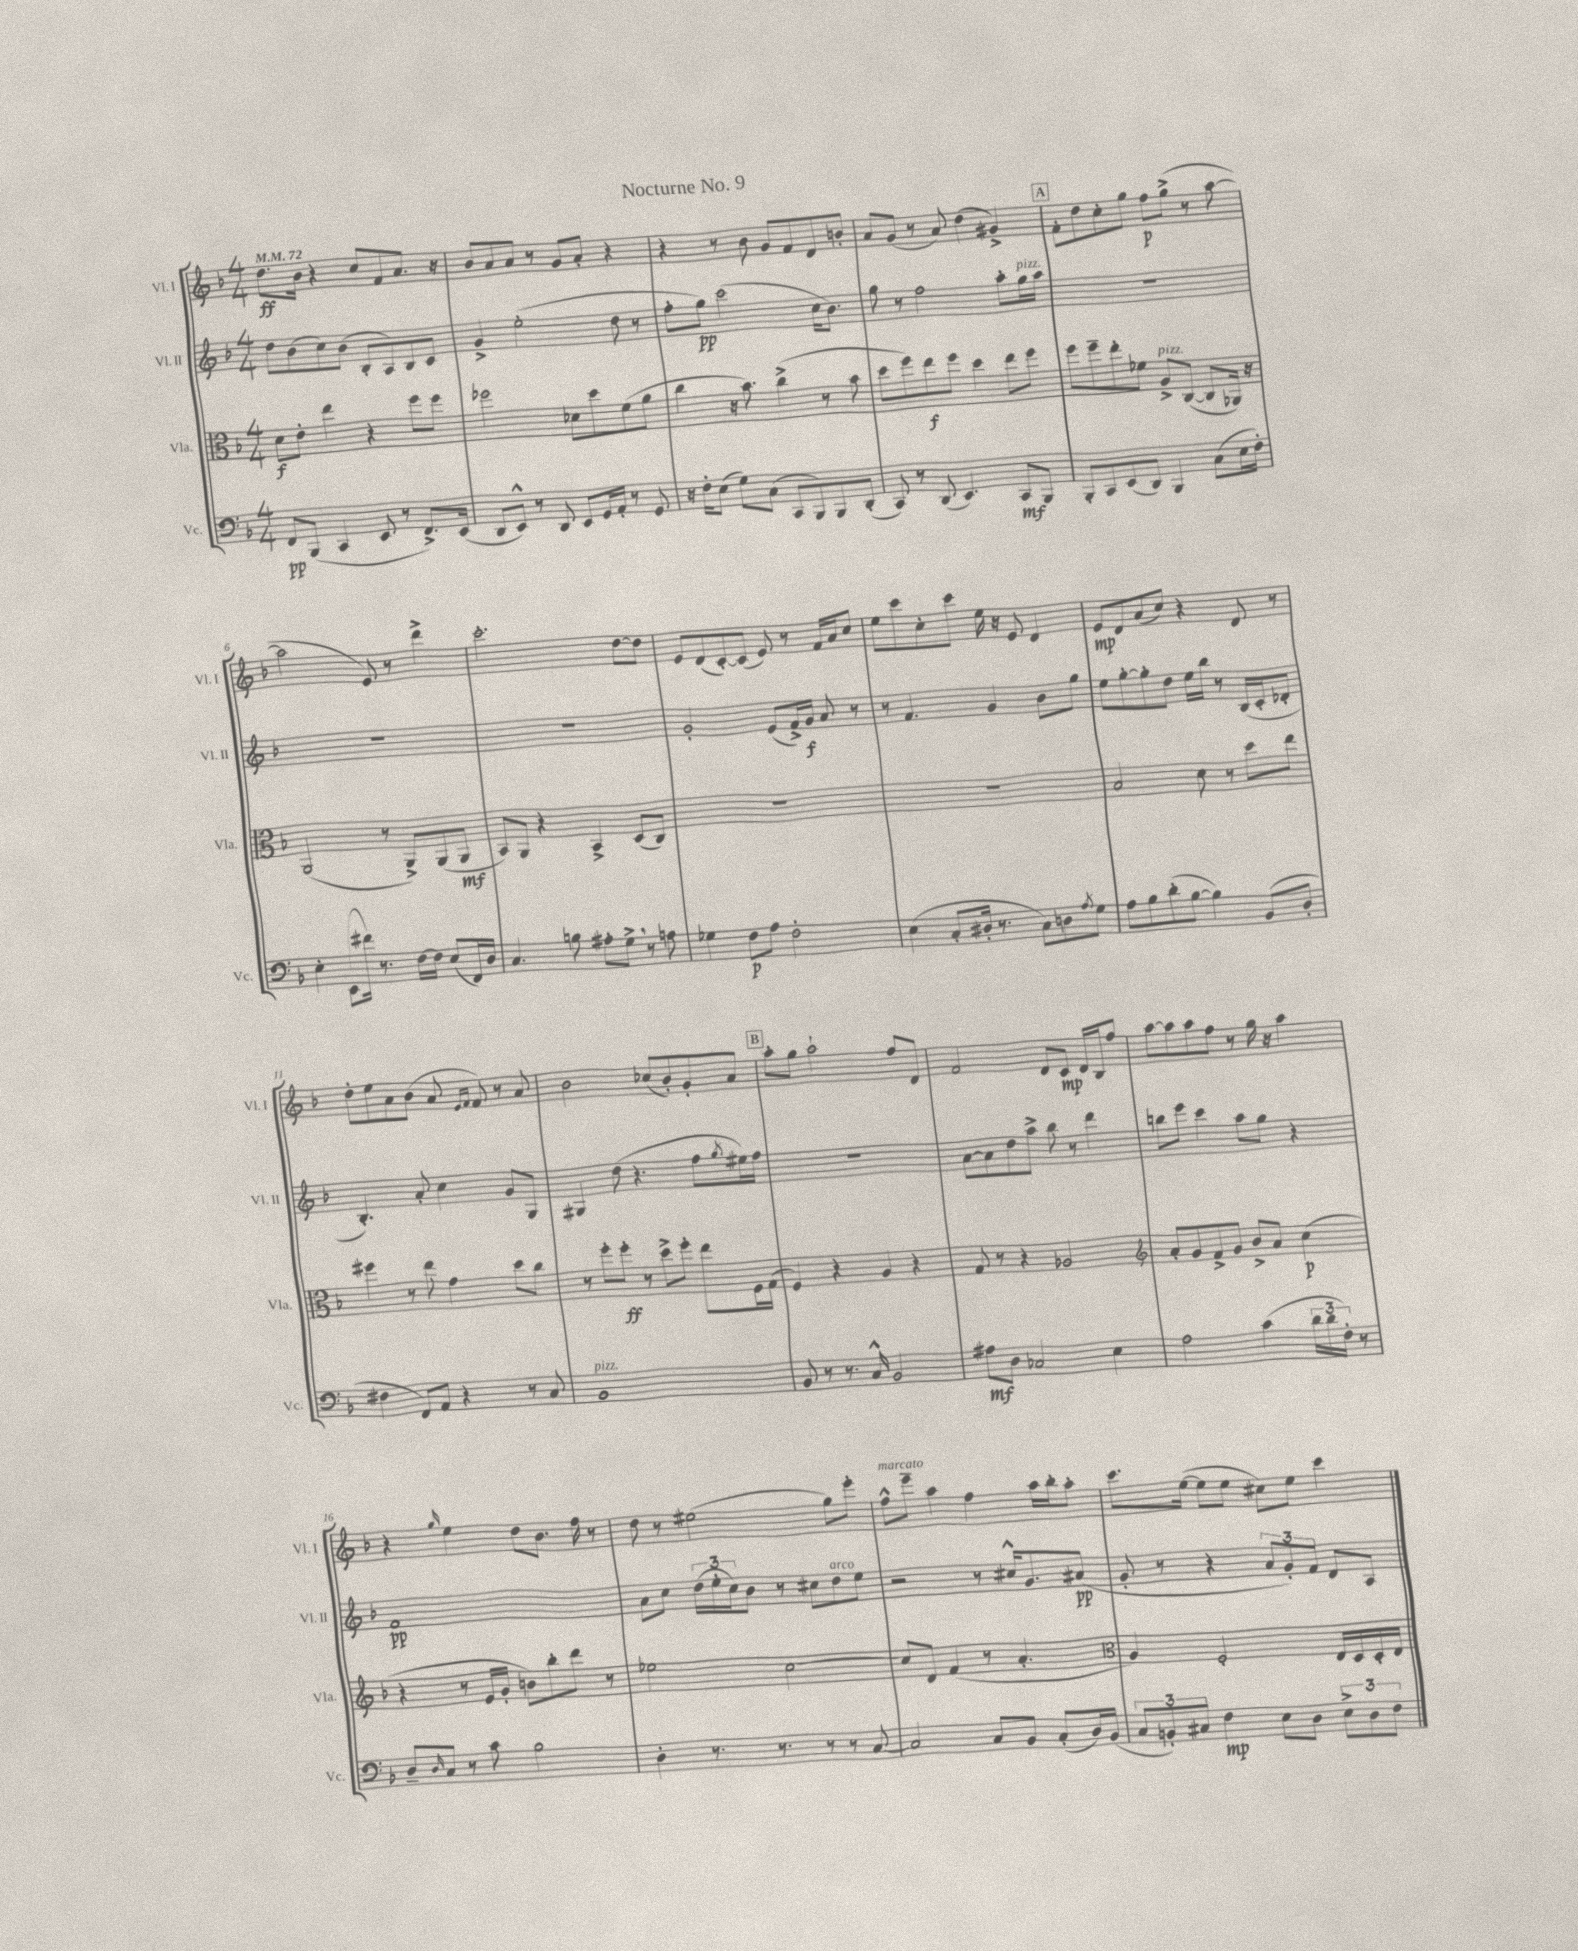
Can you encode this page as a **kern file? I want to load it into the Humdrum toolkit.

**kern	**kern	**kern	**kern
*staff4	*staff3	*staff2	*staff1
*clefF4	*clefC3	*clefG2	*clefG2
*k[b-]	*k[b-]	*k[b-]	*k[b-]
*M4/4	*M4/4	*M4/4	*M4/4
*MM72	*MM72	*MM72	*MM72
8FF	8d	8dd	8.dd
(8BBB-	8e'	(8b-	.
.	.	.	16b-
4CC	4ee	8cc)	4r
.	.	(8b-	.
8EE	4r	8B-'	8cc
8r	.	8A)	8f
8.FF^)	8ff	8B-	8.a
.	8ff	8c	.
(16EE	.	.	16r
=	=	=	=
8DD	2ff-	4g^	8b-
8EE^^)	.	.	8a
8r	.	(2ee'	8a
8DD	.	.	8r
8EE	8d-	.	8g
16GG	8dd	.	8a'
16AA'	.	.	.
8r	(8f	8dd	4r
8GG	8a	8r	.
=	=	=	=
16r	4cc	8ff'	4r
16F'	.	.	.
(8E	.	8gg)	.
8G)	16r	(2ccc	8r
.	8.b-)	.	.
(8C	.	.	8b-
8CC	(4cc^	.	8g
8BBB-)	.	.	8f
8BBB-	8r	16cc	8d
.	.	8.b-)	.
(8DD'	8b-	.	8b'
=	=	=	=
8CC)	8dd	8gg	8a
8r	8ff)	8r	(8g
(8DD	8ee	2ff	8r
4.EE)	8ff	.	8a)
.	4dd	.	(4dd
8CC	8ee	8aa'	4g#^)
8BBB-	8ff	16gg	.
.	.	16aa	.
=	=	=	=
8BBB-'	8ff	1r	8f'
8CC	8ff~	.	8dd
(8EE	8ee'	.	8cc'
8DD)	8f-	.	8gg
4BBB-	8A^	.	8ff
.	([8C	.	(8gg^
(8C	8C]	.	8r
16E	16AA-)	.	[8aa
16F')	16r	.	.
=	=	=	=
4E'	(2AA	1r	2aa]
(8EE	.	.	.
16f#)	.	.	.
8.r	.	.	.
.	8r	.	8e)
[16F	8AA^)	.	8r
16F]	.	.	.
(8E	(8AA	.	4ddd^
16FF)	8AA	.	.
16D	.	.	.
=	=	=	=
4.C	8BB-)	1r	2.ccc'
.	8AA	.	.
.	4r	.	.
8B	.	.	.
8A#'	4BB-^	.	.
8G^	.	.	.
8r	(8D	.	[8dd
8A	8C)	.	8dd]
=	=	=	=
4G-	1r	2g'	8e
.	.	.	(8d
8F	.	.	[8c')
8A	.	.	(8c]
2F'	.	(8e	8e)
.	.	16f^)	8r
.	.	16g	.
.	.	8a	16f
.	.	.	16a
.	.	8r	8cc
=	=	=	=
(4E	1r	8r	8ee
.	.	4.f	8ccc
8C'	.	.	8cc'
16D#'	.	.	8ccc
8.r	.	.	.
.	.	4g	16ee
.	.	.	16r
8C)	.	.	8e
8D	.	8b-	4d
8qA	.	.	.
8G	.	8gg	.
=	=	=	=
8A	2B-	8ee	8e
8B-	.	[8gg'	8d
(8d'	.	8gg']	(8a
[8B-	.	8dd	8cc)
4B-])	8d	16ee	4r
.	.	16bb-	.
.	8r	8r	.
(8BB-	8dd	(16B-	8d
.	.	16c'	.
8D'	8ee	8d-'	8r
=	=	=	=
4F#	4ff#	4.B-')	8dd'
.	.	.	8ee
8FF)	8r	.	8a
8AA	8ee	8a'	(8b-
4r	4g	4cc	8a
.	.	.	16qqe
.	.	.	16qqf
.	.	.	8f)
8r	8dd	8g	8r
8C	8cc	8G	8a
=	=	=	=
1BB-	8r	4G#	2b-
.	8ff'	.	.
.	8ff'	(8dd	.
.	8r	4.r	.
.	8dd^	.	(8cc-
.	8ff'	.	8b-')
.	8ee	8ff	8g'
.	.	8qgg	.
.	16F	16ee#)	8a
.	(16G	16ff	.
=	=	=	=
8BB-	4F)	1r	8aa'
8r	.	.	8gg
8.r	4r	.	2aa`
16C^^	.	.	.
2BB-	4A	.	.
.	4r	.	8ff
.	.	.	8d
=	=	=	=
8A#	8G	[8a	2f
8D	8r	8a]	.
2C-	4r	8dd	.
.	.	8aa^	.
.	2A-	8bb-	8d
.	.	8r	8c
4E	.	4ddd	16d
.	.	.	16B-
.	.	.	8ff
=	=	=	=
*	*clefG2	*	*
2A	8a'	8bb	[8aa
.	8g	8eee	8aa]
.	8f^	4ccc	8aa
.	8g	.	8ff
(4c	8b-^	8aa	8r
.	8a	8gg	16gg
.	.	.	16r
24d	(4cc	4r	4aa
24d	.	.	.
24F')	.	.	.
8r	.	.	.
=	=	=	=
8D~	4r	1f	4r
16qqD	.	.	.
8C	.	.	.
.	.	.	16qqgg
8r	8r	.	4ee
8c	16e	.	.
.	16g'	.	.
2B-	8b)	.	8dd
.	8bb-'	.	8.b-
.	8ddd	.	.
.	.	.	16ff
.	8r	.	8r
=	=	=	=
4D'	2ee-	8a	8dd
.	.	8cc	8r
8.r	.	(24dd	(2ee#
.	.	24ee'	.
.	.	24cc)	.
.	.	8b-	.
8.r	.	.	.
.	[2cc	8r	.
8r	.	8cc#	.
8r	.	8dd	8gg)
[8C	.	8ee	8eee'
=	=	=	=
2C]	8cc]	2r	8ff^^
.	8d	.	8eee~
.	(4f	.	4aa
8C	8r	8r	4ff
8BB-	4.a'	16cc#^^	.
.	.	8.g	.
(8C'	.	.	16aa
.	.	.	16bb-'
16D)	.	(8a#	8aa'
(16BB-	.	.	.
=	=	=	=
*	*clefC3	*	*
12C	4A)	8g'	8.ccc
12BB')	.	.	.
.	.	8r	.
12C#	.	.	.
.	.	.	([16ee
4F	2F'	4r	8ee]
.	.	.	8ee
8E	.	12a	8cc#)
.	.	12g')	.
8D	.	.	8ee
.	.	12f	.
12E^	16E	8d	4ccc
.	16D	.	.
12D	.	.	.
.	16D'	8A	.
12F	.	.	.
.	16E	.	.
==	==	==	==
*-	*-	*-	*-
